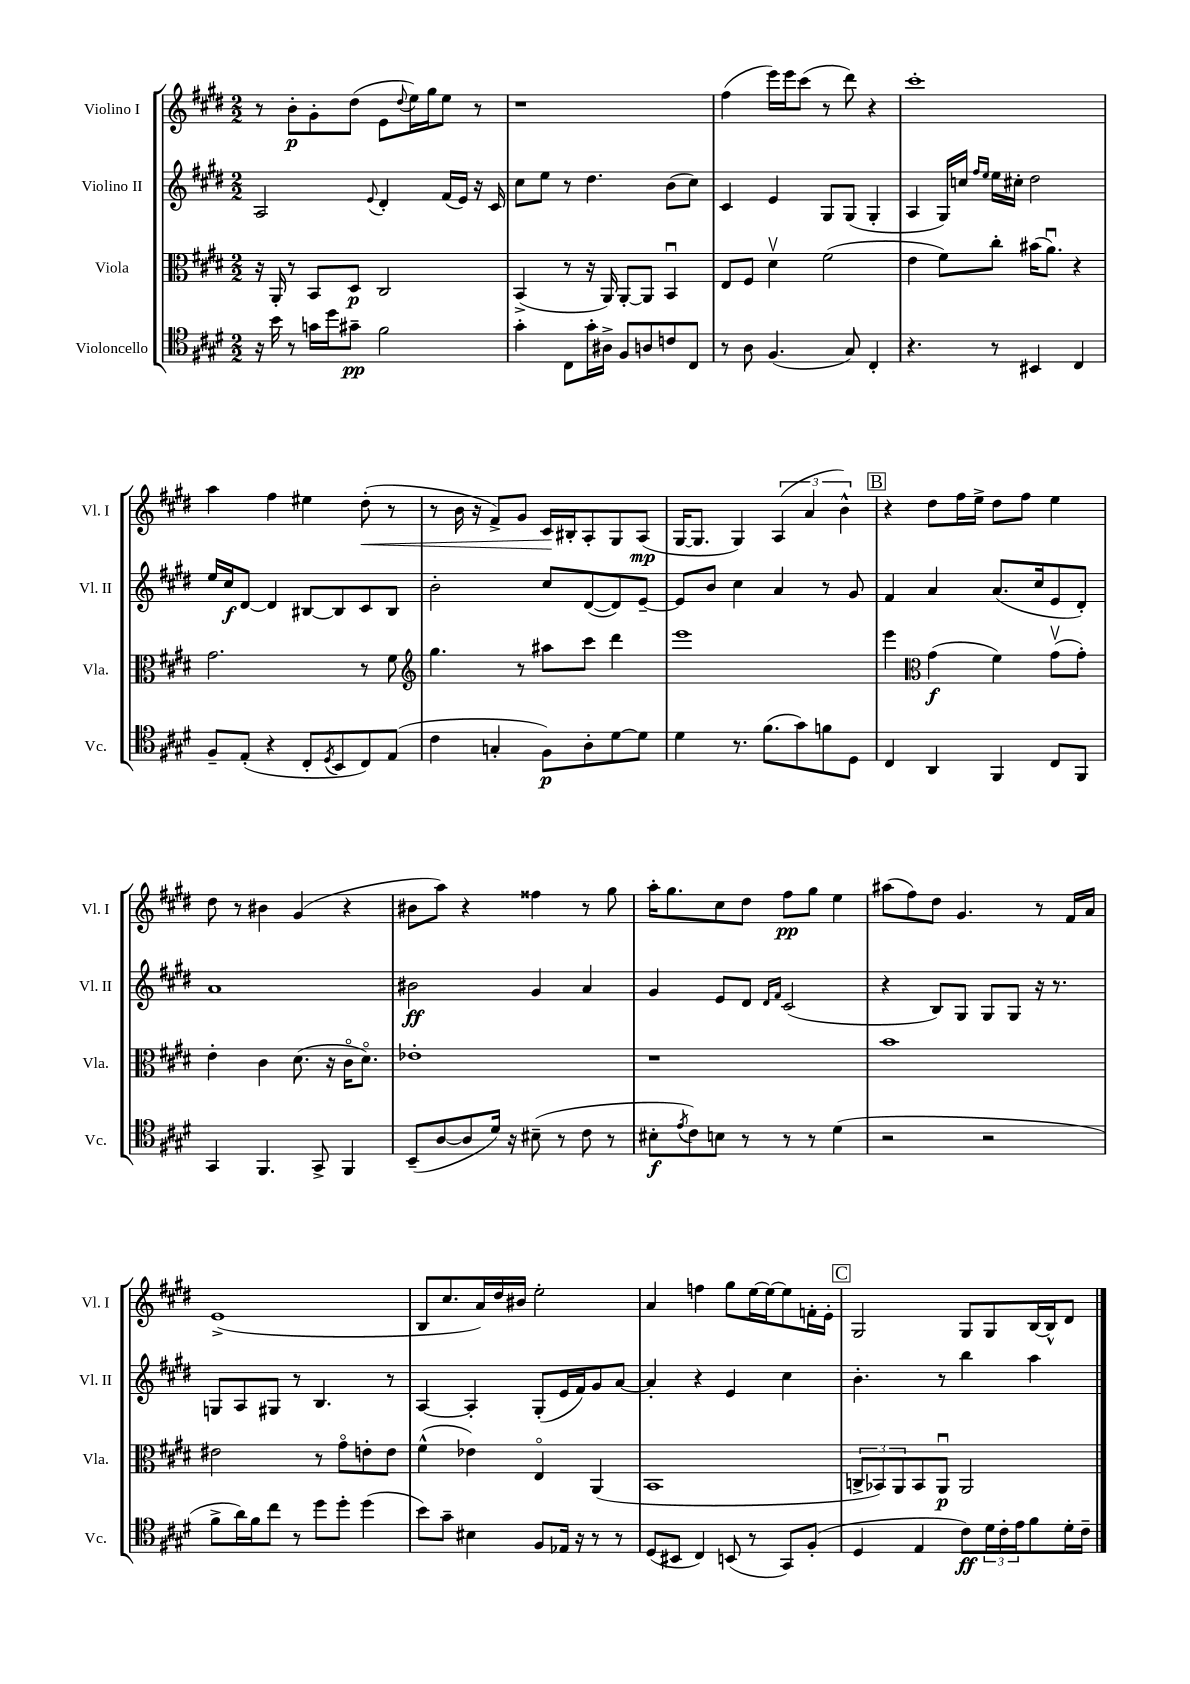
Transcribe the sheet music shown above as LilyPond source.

<<
\new StaffGroup <<
\new Staff = "s0" \with { instrumentName = "Violino I" shortInstrumentName = "Vl. I" } {
    \clef treble \key e \major \numericTimeSignature \time 2/2
    r8 b'8-.\p gis'8-. dis''8( e'8 \appoggiatura { dis''8 } e''16) gis''16 e''8 r8 |
    r1 |
    fis''4( e'''16) e'''16 cis'''8( r8 dis'''8) r4 |
    cis'''1-. |
    a''4 fis''4 eis''4 dis''8-.\<( r8 |
    r8 b'16 r16 fis'8->) gis'8 cis'16\! bis16-. a8-. gis8 a8\mp( |
    gis16~ gis8. gis4) \tuplet 3/2 { a4( a'4 b'4-^) } |
    \mark \markup { \box "B" } r4 dis''8 fis''16 e''16-> dis''8 fis''8 e''4 |
    dis''8 r8 bis'4 gis'4( r4 |
    bis'8 a''8) r4 fisis''4 r8 gis''8 |
    a''16-. gis''8. cis''8 dis''8 fis''8\pp gis''8 e''4 |
    ais''8( fis''8) dis''8 gis'4. r8 fis'16 a'16 |
    e'1->( |
    b8 cis''8. a'16) dis''16 bis'16 e''2-. |
    a'4 f''4 gis''8 e''16~ e''16~ e''8 f'16-. e'16-. |
    \mark \markup { \box "C" } gis2 gis8 gis8 b16~ b16-^ dis'8 \bar "|." |
}
\new Staff = "s1" \with { instrumentName = "Violino II" shortInstrumentName = "Vl. II" } {
    \clef treble \key e \major \numericTimeSignature \time 2/2
    a2 \appoggiatura { e'8 } dis'4-. fis'16( e'16) r16 cis'16 |
    cis''8 e''8 r8 dis''4. b'8( cis''8) |
    cis'4 e'4 gis8 gis8( gis4-. |
    a4 gis16) c''16 \grace { fis''16 e''16 } e''16 cis''16-. dis''2 |
    e''16 cis''16\f dis'8~ dis'4 bis8~ bis8 cis'8 bis8 |
    b'2-. cis''8 dis'8~( dis'8) e'8~-- |
    e'8 b'8 cis''4 a'4 r8 gis'8 |
    \mark \markup { \box "B" } fis'4 a'4 a'8.( cis''16 e'8 dis'8-.) |
    a'1 |
    bis'2\ff gis'4 a'4 |
    gis'4 e'8 dis'8 \grace { dis'16 fis'16 } cis'2( |
    r4 b8) gis8 gis8 gis8 r16 r8. |
    g8 a8 gis8 r8 b4. r8 |
    a4~ a4-. gis8-.( e'16 fis'16) gis'8 a'8~ |
    a'4-. r4 e'4 cis''4 |
    \mark \markup { \box "C" } b'4.-. r8 b''4 a''4 \bar "|." |
}
\new Staff = "s2" \with { instrumentName = "Viola" shortInstrumentName = "Vla." } {
    \clef alto \key e \major \numericTimeSignature \time 2/2
    r16 a,16-. r8 b,8 dis8\p cis2 |
    b,4->( r8 r16 a,16) a,8~-. a,8 b,4\downbow |
    e8 fis8 dis'4\upbow fis'2( |
    e'4 fis'8) cis''8-. bis'16( a'8.\downbow) r4 |
    gis'2. r8 fis'8 |
    \clef treble gis''4. r8 ais''8 cis'''8 dis'''4 |
    e'''1 |
    \mark \markup { \box "B" } e'''4 \clef alto gis'4\f( fis'4) gis'8\upbow( gis'8-.) |
    e'4-. cis'4 dis'8.( r16 cis'16\flageolet dis'8.\flageolet) |
    ees'1-. |
    r1 |
    b'1 |
    eis'2 r8 gis'8\flageolet e'8-. e'8 |
    fis'4-^( ees'4) e4\flageolet a,4( |
    b,1 |
    \mark \markup { \box "C" } \tuplet 3/2 { c8-> bes,8) a,8 } bes,8 a,8\downbow\p a,2 \bar "|." |
}
\new Staff = "s3" \with { instrumentName = "Violoncello" shortInstrumentName = "Vc." } {
    \clef tenor \key e \major \numericTimeSignature \time 2/2
    r16 b'16 r8 g'16 dis''16 gis'8--\pp fis'2 |
    gis'4-. cis8 gis'16-. ais16-> fis8 a8 c'8 cis8 |
    r8 a8 fis4.( gis8) cis4-. |
    r4. r8 bis,4 cis4 |
    fis8-- e8-.( r4 cis8-. \acciaccatura { dis8 } b,8 cis8) e8( |
    cis'4 g4-. fis8\p) a8-. dis'8~ dis'8 |
    dis'4 r8. fis'8.( gis'8) f'8 dis8 |
    \mark \markup { \box "B" } cis4 a,4 fis,4 cis8 fis,8 |
    gis,4 fis,4. gis,8-> fis,4 |
    b,8--( a8~ a8 dis'16) r16 bis8--( r8 cis'8 r8 |
    bis8-.\f \acciaccatura { e'8 } cis'8) b8 r8 r8 r8 dis'4( |
    r2 r2 |
    fis'8-> a'16) fis'16 cis''8 r8 dis''8 dis''8-. dis''4( |
    b'8) gis'8-- bis4 fis8 ees16 r16 r8 r8 |
    dis8( bis,8 cis4) b,8( r8 gis,8) fis8-.( |
    \mark \markup { \box "C" } dis4 e4 cis'8\ff) \tuplet 3/2 { dis'16 cis'16-. e'16 } fis'8 dis'16-. cis'16-- \bar "|." |
}
>>
>>
\layout { \context { \Score \remove "Bar_number_engraver" } }
